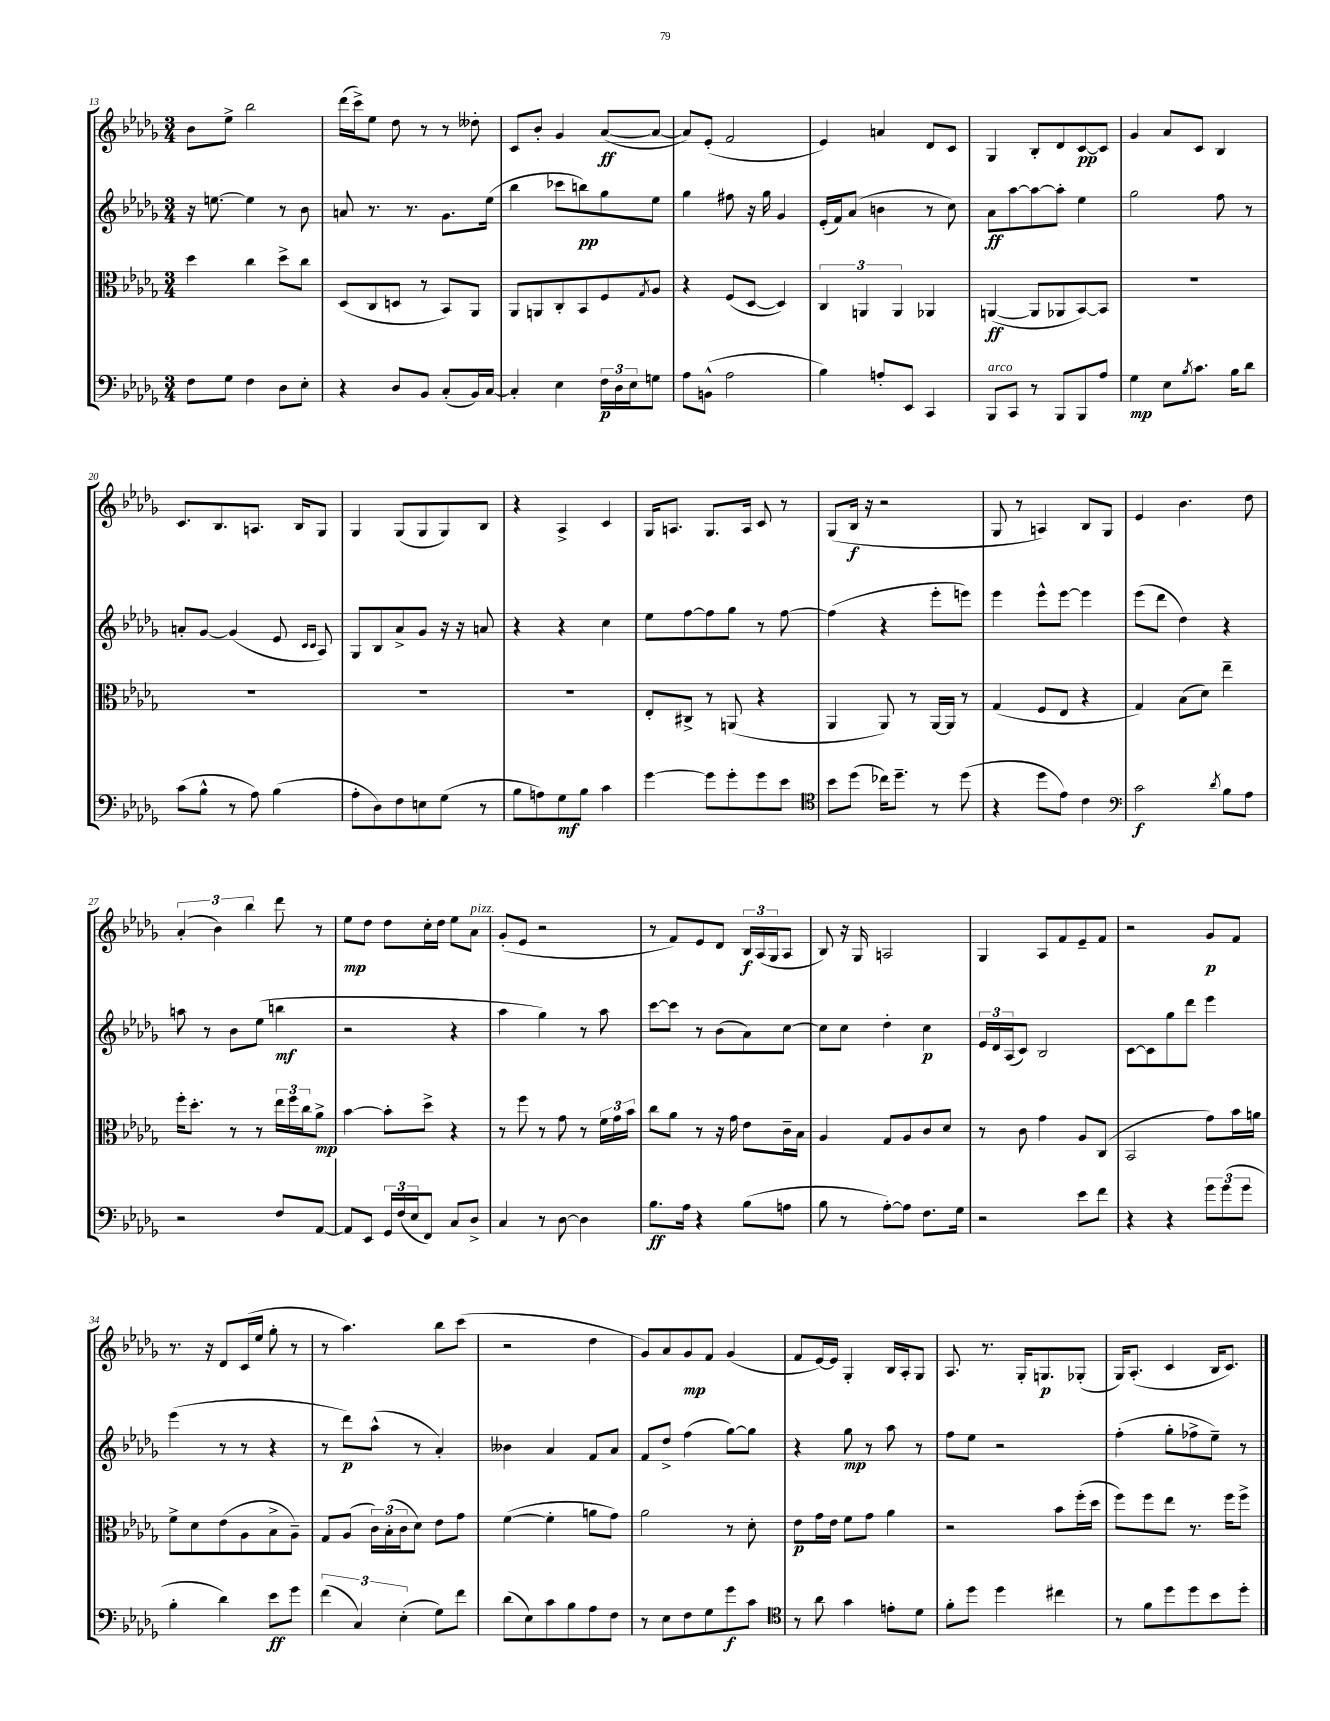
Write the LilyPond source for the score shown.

<<
\new StaffGroup <<
\new Staff = "s0" {
    \clef treble \key des \major \numericTimeSignature \time 3/4
    bes'8 ees''8-> bes''2 |
    des'''16( c'''16->) ees''8 des''8 r8 r8 deses''8-. |
    c'8 bes'8-. ges'4 aes'8~\ff( aes'8~ |
    aes'8) ees'8-.( f'2 |
    ees'4) a'4 des'8 c'8 |
    ges4 bes8-. des'8 c'8~\pp c'8 |
    ges'4 aes'8 c'8 bes4 |
    c'8. bes8. a8. bes16 ges8 |
    ges4 ges8( ges8 ges8) bes8 |
    r4 aes4-> c'4 |
    ges16 a8. ges8. a16 c'8 r8 |
    ges8( bes16\f r16 r2 |
    ges8 r8 a4) bes8 ges8 |
    ees'4 bes'4. des''8 |
    \tuplet 3/2 { aes'4-.( bes'4) bes''4 } des'''8 r8 |
    ees''8\mp des''8 des''8 c''16-. des''16 ees''8 aes'8^\markup { \italic "pizz." } |
    ges'8-.( ees'8 r2 |
    r8 f'8) ees'8 des'8 \tuplet 3/2 { bes16\f aes16( ges16 } aes8 |
    bes8) r16 ges16 a2 |
    ges4 aes8 f'8 ees'8-- f'8 |
    r2 ges'8\p f'8 |
    r8. r16 des'8 c'16( ees''16 ges''8-. r8 |
    r8 aes''4.) bes''8 c'''8( |
    r2 des''4 |
    ges'8) aes'8 ges'8\mp f'8 ges'4( |
    f'8 ees'16~) ees'16 ges4-. bes16 aes16-. ges8 |
    aes8. r8. ges16-. g8.\p ges8-.( |
    ges16) aes8.-.( c'4 bes16 c'8.) \bar "|." |
}
\new Staff = "s1" {
    \clef treble \key des \major \numericTimeSignature \time 3/4
    r16 e''8.~ e''4 r8 bes'8 |
    a'8 r8. r8. ges'8. ees''16( |
    bes''4 ces'''8 b''8\pp) ges''8 ees''8 |
    ges''4 fis''8 r16 ges''16 ges'4 |
    ees'16-.( f'16) aes'8( b'4 r8 c''8) |
    aes'8\ff aes''8~ aes''8~ aes''8-. ees''4 |
    ges''2 f''8 r8 |
    a'8-. ges'8~ ges'4( ees'8 \grace { c'16 c'16 } aes8) |
    ges8 bes8 aes'8-> ges'8 r16 r16 a'8 |
    r4 r4 c''4 |
    ees''8 f''8~ f''8 ges''8 r8 f''8~ |
    f''4( r4 ees'''8-. e'''8) |
    ees'''4 ees'''8-^ ees'''8~ ees'''4 |
    ees'''8( des'''8 des''4) r4 |
    a''8 r8 bes'8 ees''8( b''4\mf |
    r2 r4 |
    aes''4 ges''4) r8 aes''8 |
    c'''8~ c'''8 r8 bes'8( aes'8) c''8~ |
    c''8 c''8 des''4-. c''4\p |
    \tuplet 3/2 { ees'16 des'16 aes16( } c'8) bes2 |
    c'8~ c'8 ges''8 des'''8 ees'''4 |
    ees'''4( r8 r8 r4 |
    r8 des'''8\p) aes''8-^( r8 aes'4-.) |
    beses'4 aes'4 f'8 aes'8 |
    f'8 des''8-> f''4( ges''8~) ges''8 |
    r4 ges''8\mp r8 aes''8 r8 |
    f''8 ees''8 r2 |
    f''4-.( ges''8-. fes''8-> ees''8--) r8 \bar "|." |
}
\new Staff = "s2" {
    \clef alto \key des \major \numericTimeSignature \time 3/4
    des''4 c''4 des''8-> c''8 |
    des8( c8 d8 r8 bes,8) aes,8 |
    aes,8 a,8 c8-. bes,8 f8 \acciaccatura { ges8 } aes8 |
    r4 f8( des8~ des4) |
    \tuplet 3/2 { c4 a,4 a,4 } aes,4 |
    a,4~\ff( a,8 aes,8 bes,8~) bes,8 |
    R2. |
    R2. |
    R2. |
    R2. |
    ees8-. cis8-> r8 a,8( r4 |
    aes,4 aes,8) r8 aes,16~ aes,16 r8 |
    ges4( f8 ees8 r4 |
    ges4) bes8( des'8) ees''4-- |
    f''16-. des''8.-. r8 r8 \tuplet 3/2 { ees''16 f''16 c''16 } aes'8->\mp |
    bes'4~ bes'8-. des''8-> r4 |
    r8 f''8 r8 ges'8 r8 \tuplet 3/2 { f'16 ges'16 bes'16 } |
    c''8 aes'8 r8 r16 ges'16 ees'8 c'16-- bes16 |
    aes4 ges8 aes8 c'8 des'8 |
    r8 c'8 ges'4 aes8 c8( |
    bes,2 ges'8) bes'16 a'16 |
    f'8-> des'8 ees'8( aes8 bes8-> aes8--) |
    ges8 aes8( \tuplet 3/2 { c'16) bes16-.( c'16 } des'8) ees'8 ges'8 |
    f'4~( f'4-. a'8 ges'8) |
    aes'2 r8 des'8-. |
    ees'8\p ges'16 ees'16 f'8 ges'8 aes'4 |
    r2 bes'8 f''16-.( des''16 |
    f''8) f''8 ees''8 r8. f''16 f''8-> \bar "|." |
}
\new Staff = "s3" {
    \clef bass \key des \major \numericTimeSignature \time 3/4
    f8 ges8 f4 des8 ees8-. |
    r4 des8 bes,8 c8-.( bes,16) c16~ |
    c4-. ees4 \tuplet 3/2 { f16\p des16 ees16 } g8 |
    aes8 b,8-^( aes2 |
    bes4) a8-. ees,8 c,4 |
    bes,,8^\markup { \italic "arco" } c,8 r8 bes,,8 bes,,8 aes8 |
    ges4\mp ees8 \acciaccatura { bes8 } c'8. bes16 des'8 |
    c'8( bes8-^ r8 aes8) bes4( |
    aes8-. des8) f8 e8 ges8( r8 |
    bes8 a8) ges8\mf bes8 c'4 |
    ges'4~ ges'8 ges'8-. ges'8 ees'8 |
    \clef tenor bes'8 des''8( ces''16) des''8.-- r8 des''8( |
    r4 des''8 ees'8) c'4 |
    \clef bass c'2\f \acciaccatura { des'8 } bes8 aes8 |
    r2 f8 aes,8~ |
    aes,8 ees,8 \tuplet 3/2 { ges,16 f16( ees16 } f,8) c8 des8-> |
    c4 r8 des8~ des4 |
    bes8.\ff aes16 r4 bes8( a8 |
    bes8 r8 aes8~-.) aes8 f8. ges16 |
    r2 ees'8 f'8 |
    r4 r4 \tuplet 3/2 { ges'8 ges'8( ges'8 } |
    bes4-. des'4) ees'8\ff ges'8 |
    \tuplet 3/2 { f'4( c4) ees4-.( } ges8) f'8 |
    des'8( ees8) c'8 bes8 aes8 f8 |
    r8 ees8 f8 ges8 ges'8\f c'8 |
    \clef tenor r8 aes'8 ges'4 e'8-. des'8 |
    f'8-. des''8 des''4 cis''4 |
    r8 f'8 des''8 des''8 bes'8 des''8-. \bar "|." |
}
>>
>>
\layout { \context { \Score currentBarNumber = #13 } }
